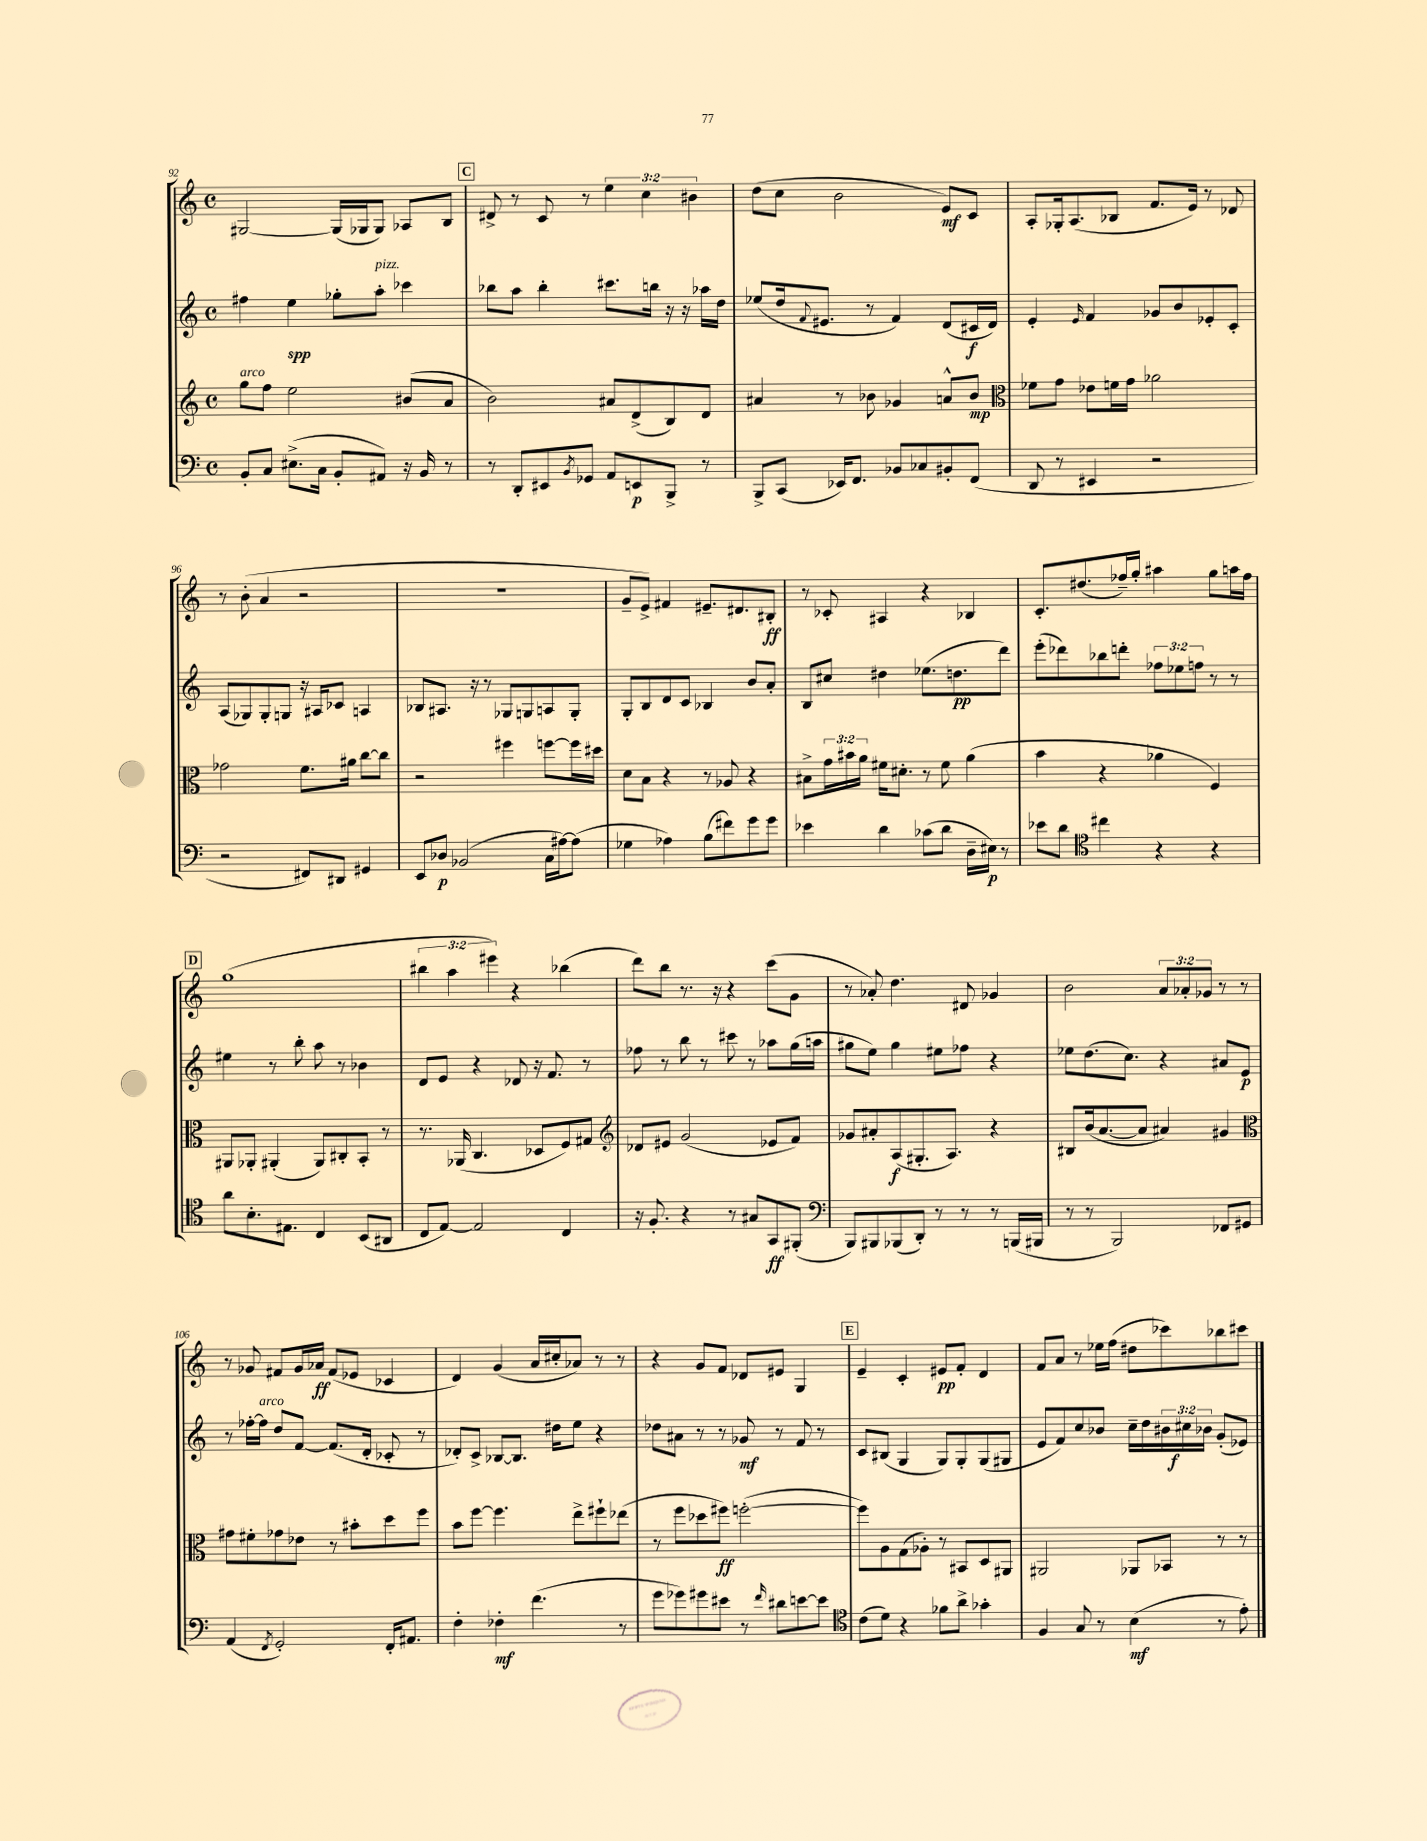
<<
\new StaffGroup <<
\new Staff = "s0" {
    \clef treble \key c \major \defaultTimeSignature \time 4/4 \override Staff.TupletNumber.text = #tuplet-number::calc-fraction-text
    gis2~ gis16( ges16 ges8) aes8 b8 |
    \mark \markup { \box "C" } dis'8-> r8 c'8 r8 \tuplet 3/2 { e''4 c''4 bis'4 } |
    d''8( c''8 b'2 e'8\mf) c'8 |
    a8-. ges16-. a8.( bes8 f'8. e'16) r8 des'8 |
    r8 b'8-.( a'4 r2 |
    R1 |
    g'8-- e'8->) fis'4 eis'8.-- dis'8. bis8-.\ff |
    r8 ces'8-. ais4 r4 bes4 |
    c'8.-. dis''8.( fes''16--) g''16-. ais''4 g''8 a''16 fes''16 |
    \mark \markup { \box "D" } g''1( |
    \tuplet 3/2 { bis''4 a''4 eis'''4) } r4 bes''4( |
    d'''8) b''8 r8. r16 r4 c'''8( g'8 |
    r8 aes'8-.) d''4. dis'8 ges'4 |
    b'2 \tuplet 3/2 { a'8 aes'8-. ges'8 } r8 r8 |
    r8 ges'8 fis'8 ges'16 aes'16\ff fis'8( ees'8 ces'4 |
    d'4) g'4( a'16 cis''16-. aes'8) r8 r8 |
    r4 g'8 f'8 des'8 eis'8 g4 |
    \mark \markup { \box "E" } e'4-- c'4-. eis'8\pp f'8-. d'4 |
    f'8 a'8 r8 ees''16 f''16( dis''8 ces'''8) bes''8 cis'''8 \bar "|." |
}
\new Staff = "s1" {
    \clef treble \key c \major \defaultTimeSignature \time 4/4 \override Staff.TupletNumber.text = #tuplet-number::calc-fraction-text
    fis''4 e''4\spp ges''8-. a''8-.^\markup { \italic "pizz." } ces'''4 |
    \mark \markup { \box "C" } bes''8 a''8 bes''4-. cis'''8. b''16 r16 r16 aes''16 d''16 |
    ees''8( d''16 \appoggiatura { f'8 } eis'8. r8 f'4) d'8( cis'16\f d'16) |
    e'4-. \grace { e'16 } f'4 ges'8 b'8 ees'8-. c'8-. |
    a8( ges8) ges8-. g8 r16 ais16 ces'8 a4 |
    bes8 ais8. r16 r8 ges8 g8 a8 g8-. |
    g8-. b8 d'8 c'8 bes4 b'8 a'8-. |
    b8 cis''8 dis''4 ees''8.( d''8.\pp d'''8) |
    e'''8-.( des'''8) bes''8 d'''8-. \tuplet 3/2 { fes''8 ees''8 f''8 } r8 r8 |
    \mark \markup { \box "D" } eis''4 r8 b''8-. a''8 r8 bes'4 |
    d'8 e'8 r4 des'8 r16 f'8. r8 |
    fes''8 r8 b''8 r8 cis'''8 r8 aes''8 g''16( a''16 |
    gis''8 e''8) gis''4 eis''8 fes''8 r4 |
    ees''8 d''8.( c''8.) r4 ais'8 e'8\p |
    r8 fes''16~-. fes''16^\markup { \italic "arco" } d''8 f'8~ f'8.( d'16-. ces'8-. r8 |
    des'8-.) c'8-> bes8~ bes8. dis''16 e''8 r4 |
    des''8 ais'8 r8 r8 ges'8\mf r8 f'8 r8 |
    \mark \markup { \box "E" } c'8 bis8( g4 g8) g8-. g8( gis8 |
    e'8 f'8) c''8 bes'8 c''16-- d''16 \tuplet 3/2 { bis'16 cis''16\f bes'16 } g'8-.( ees'8) \bar "|." |
}
\new Staff = "s2" {
    \clef treble \key c \major \defaultTimeSignature \time 4/4 \override Staff.TupletNumber.text = #tuplet-number::calc-fraction-text
    g''8^\markup { \italic "arco" } f''8 e''2 bis'8( a'8 |
    \mark \markup { \box "C" } b'2) ais'8 d'8->( b8) d'8 |
    ais'4 r8 bes'8 ges'4 a'8-^ bes'8\mp |
    \clef alto fes'8 g'8 ees'8 f'16 g'16 aes'2 |
    ges'2 f'8. ais'16 c''8~ c''8 |
    r2 fis''4 f''8~ f''16 dis''16 |
    d'8 b8 r4 r8 aes8 r4 |
    bis8-> \tuplet 3/2 { g'16 bis'16 a'16 } fis'16 dis'8.-. r8 fis'8 a'4( |
    b'4 r4 aes'4 f4) |
    \mark \markup { \box "D" } ais,8 aes,8-. ais,4-.( ais,8) cis8-. b,8-. r8 |
    r8. aes,16( c4. des8 f8) gis8 |
    \clef treble des'8 eis'8 g'2( ees'8 f'8) |
    ges'8 ais'8-. a8\f( gis8.-. a8.) r4 |
    bis8 b'16( a'8.~ a'8 ais'4) gis'4 |
    \clef alto gis'8 fis'8-. ges'8 ees'8 r8 bis'8-. d''8 f''8 |
    b'8 f''8~ f''4. e''8-> fis''8-! ees''8( |
    r8 f''8 des''8 fis''8\ff) f''2~-.( |
    \mark \markup { \box "E" } f''8) a8 g8( aes8-.) r8 bis,8 d8 ais,8 |
    ais,2 aes,8 bes,8 r8 r8 \bar "|." |
}
\new Staff = "s3" {
    \clef bass \key c \major \defaultTimeSignature \time 4/4
    b,8-. c8 eis8.->( c16 b,8-. ais,8) r16 b,16 r8 |
    \mark \markup { \box "C" } r8 d,8-. eis,8 \acciaccatura { b,8 } ges,8 a,8 e,8\p b,,8-> r8 |
    b,,8-> c,8( ees,16) f,8. bes,8 ces8 bis,8-. f,8( |
    d,8 r8 eis,4 r2 |
    r2 fis,8) dis,8 gis,4 |
    e,8 des8\p bes,2( c16 ais16~) ais8( |
    ges4 aes4) b8( fis'8) g'8 g'8 |
    ees'4 d'4 ces'8( d'8 d16-- eis16\p) r8 |
    ees'8 d'8 \clef tenor cis''4 r4 r4 |
    \mark \markup { \box "D" } a'8 b8.-. eis8. c4 b,8( ais,8 |
    c8 e8~) e2 c4 |
    r16 f8.-. r4 r8 gis8 g,8\ff fis,8-.( |
    \clef bass b,,8) bis,,8 bes,,8( d,8-.) r8 r8 r8 b,,16( bis,,16 |
    r8 r8 b,,2) fes,8 gis,8 |
    a,4( \acciaccatura { f,8 } g,2-.) f,16-. ais,8. |
    f4-. fes4-.\mf f'4.( r8 |
    g'8 ges'8) gis'8 eis'8 r8 \grace { f'16 } dis'8 e'8~ e'8 |
    \mark \markup { \box "E" } \clef tenor c'8( d'8) r4 fes'8 a'8-> ges'4-. |
    f4 g8 r8 b4\mf( r8 e'8-.) \bar "|." |
}
>>
>>
\layout { \context { \Score currentBarNumber = #92 } }
